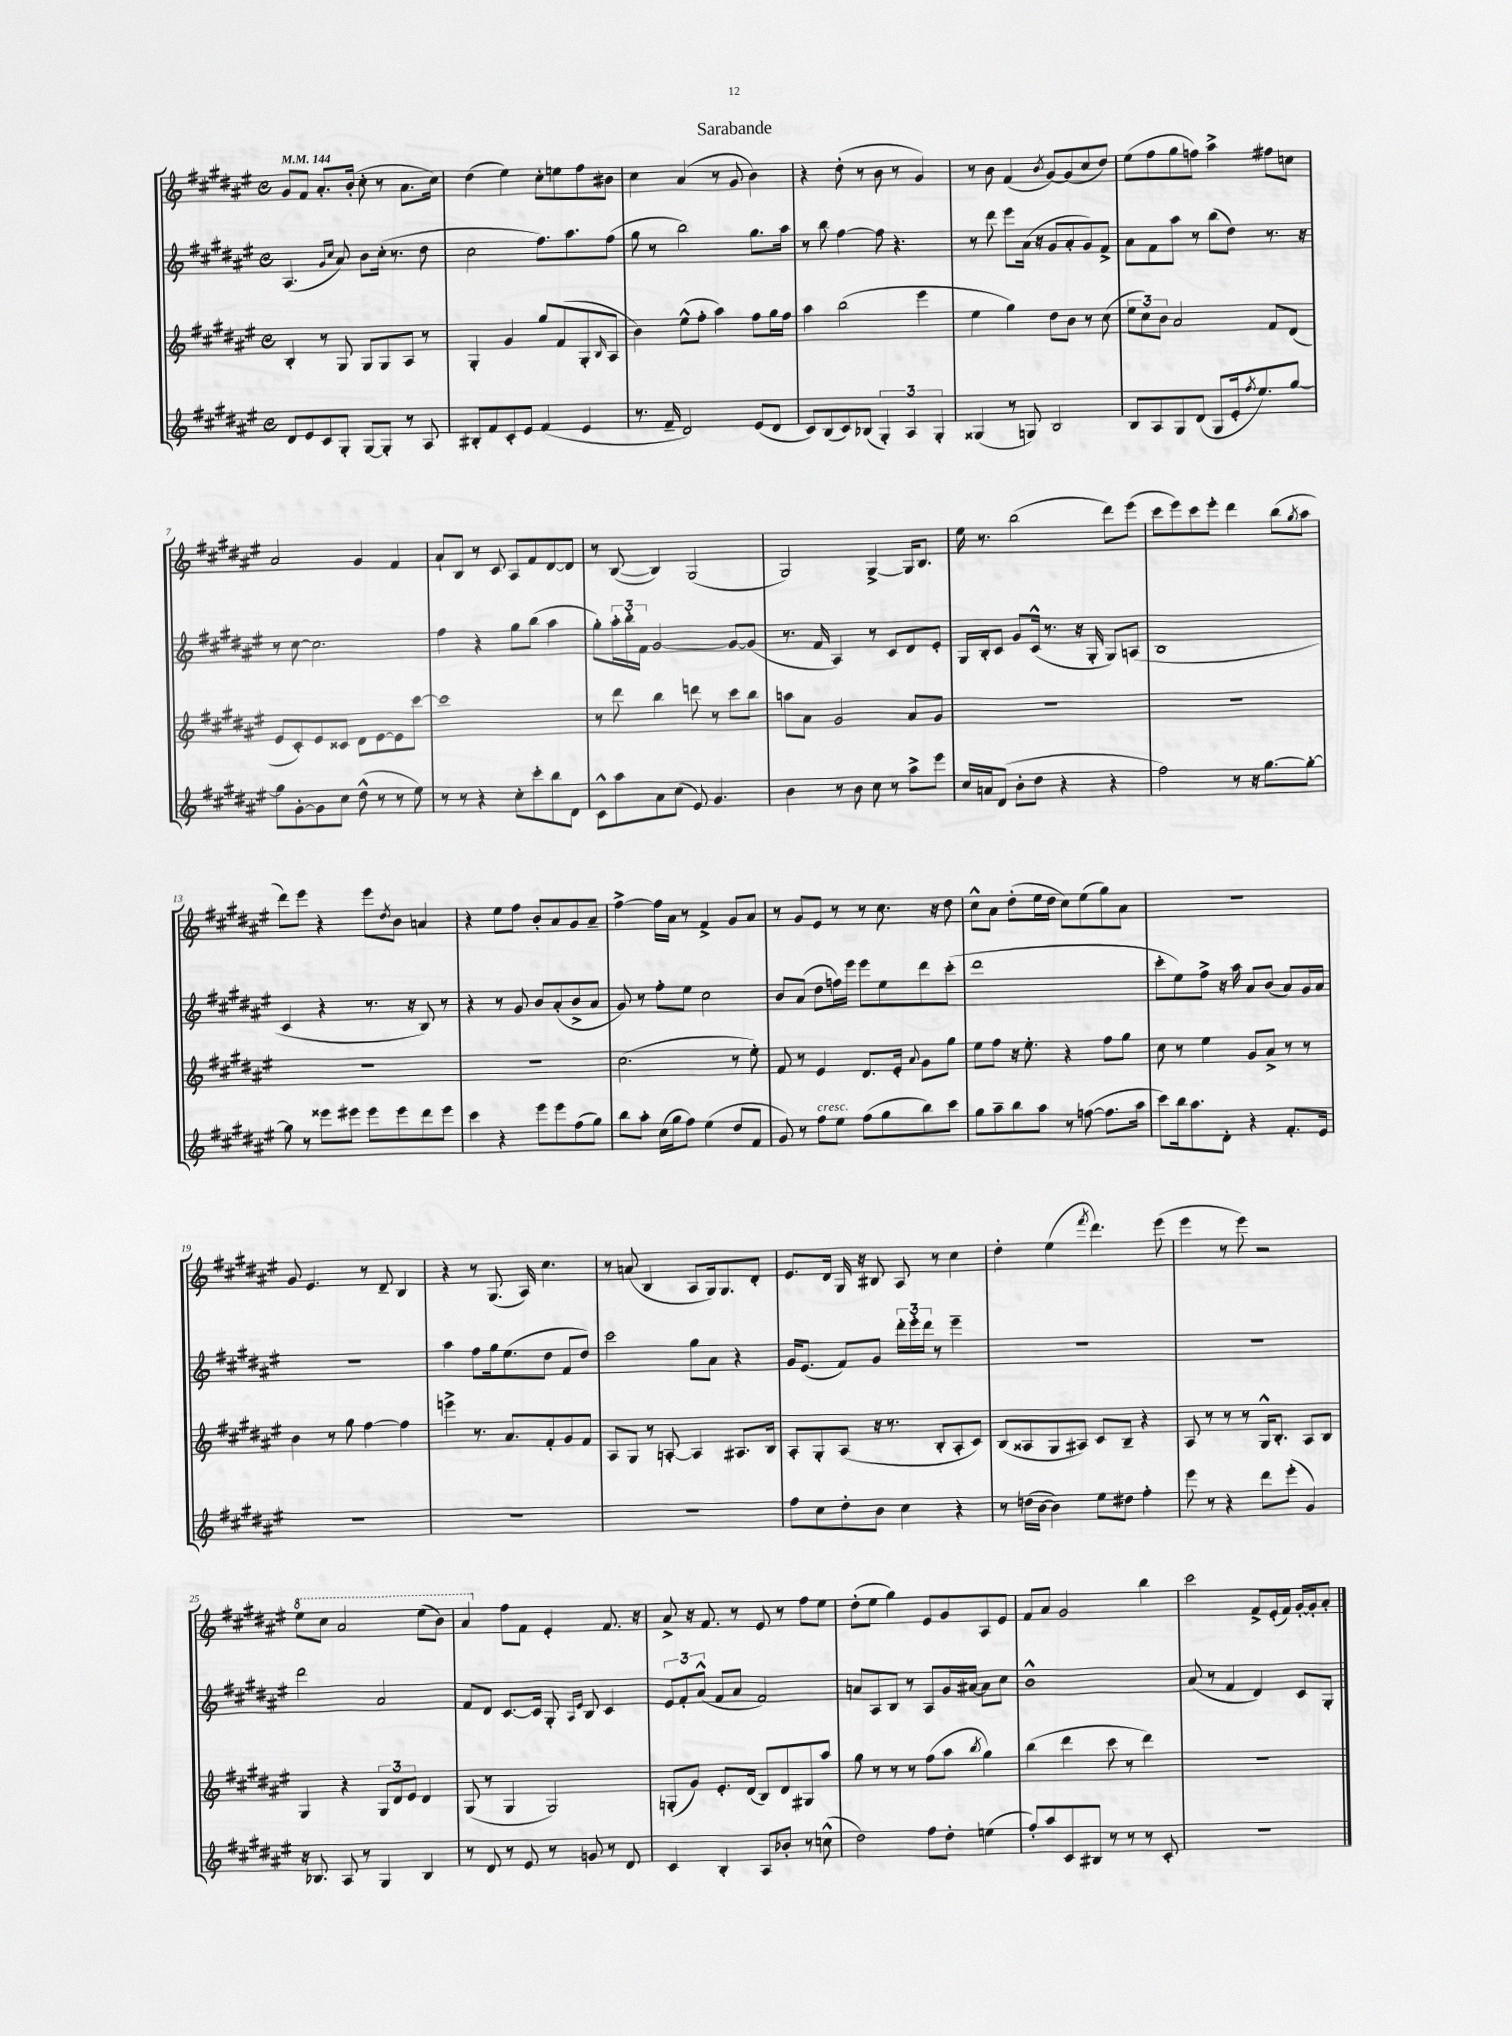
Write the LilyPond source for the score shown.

\header { title = "Sarabande" }
<<
\new StaffGroup <<
\new Staff = "s0" {
    \clef treble \key fis \major \defaultTimeSignature \time 4/4 \tempo 4 = 144
    gis'8 fis'8 ais'8.-. b'16-.( cis''8-. r8 ais'8. cis''16) |
    dis''4( eis''4) cis''8-. e''8 fis''8 bis'8 |
    cis''4 ais'4( r8 gis'8 b'4) |
    r4 dis''8-.( r8 b'8 r8 gis'4) |
    r8 b'8 fis'4( \acciaccatura { b'8 } gis'8~) gis'8( cis''8 dis''8) |
    eis''8( fis''8 gis''8 f''8) ais''4-> fis''8 c''8 |
    ais'2 gis'4 fis'4 |
    ais'8-! b8 r8 cis'8 ais8 fis'8 dis'8~ dis'8 |
    r8 b8~( b4) gis2( |
    gis2) gis4~-> gis16 b8. |
    eis''16 r8. b''2( dis'''8) eis'''8( |
    cis'''8 eis'''8) cis'''8 eis'''8-. dis'''4 b''8( \acciaccatura { gis''8 } ais''8 |
    dis'''8) eis'''8 r4 eis'''8 \acciaccatura { dis''8 } b'8 a'4 |
    r4 eis''8 fis''8 b'8-. ais'8 gis'8 ais'8-- |
    fis''4~-> fis''16 ais'16 r8 fis'4-> gis'8 ais'8 |
    r8 gis'8 eis'8 r8 r8 cis''8. r16 dis''8 |
    cis''8-^ ais'8 dis''8-.( eis''16 dis''16 cis''8) eis''8( gis''8) ais'8 |
    R1 |
    gis'8 eis'4. r8 dis'8-- b4 |
    r4 r8 gis8.( ais16) cis''4. |
    r8 a'8( b4 ais8 gis16) gis8. dis'8-. |
    eis'8. dis'16 gis16 r16 bis8 ais8 r8 cis''4 |
    dis''4-. eis''4( \acciaccatura { fis'''8 } dis'''4.) eis'''8( |
    eis'''4 r8 eis'''8) r2 |
    \ottava #1 eis'''8 cis'''8 ais''2 eis'''8( b''8) |
    ais''4 \ottava #0 fis''8 fis'8 eis'4-. fis'8. r16 |
    ais'8-> r16 fis'8. r8 eis'8 r8 fis''8 eis''8 |
    dis''8-.( eis''8 gis''4) eis'8 gis'8 ais8 eis'8 |
    fis'8 ais'8 gis'2 b''4 |
    cis'''2 fis'8-> eis'16-.( fis'16) gis'16~-. gis'16-. ais'8-. \bar "|." |
}
\new Staff = "s1" {
    \clef treble \key fis \major \defaultTimeSignature \time 4/4
    ais4.( \grace { gis'16 cis''16 } ais'8) b'8 cis''16-.( r8. dis''8 |
    cis''2 fis''8.) ais''8. fis''8( |
    gis''8 r8 b''2) gis''8. ais''16 |
    r8 b''8 fis''4~ fis''8 r4. |
    r8 dis'''8 eis'''8 ais'16( r16 gis'8 ais'8-. gis'8) fis'8-> |
    ais'8 fis'8 ais''8 r8 b''8( dis''8) r8. r16 |
    r8 cis''8~ cis''2. |
    fis''4 r4 gis''8 b''8( ais''4 |
    gis''8-.) \tuplet 3/2 { ais''16-. b''16-. fis'16 } gis'2~ gis'8~ gis'8( |
    r8. fis'16 ais4) r8 cis'8 dis'8 eis'8-. |
    gis16 b16-. cis'8 gis'8 cis'16-^( r8. r16 gis16-. gis8) a8( |
    b1 |
    cis'4 r4 r8. r16 b8) r8 |
    r4 r8 gis'8 b'8 ais'8-.( b'8-> ais'8 |
    gis'8) r8 fis''8-. eis''8 cis''2 |
    b'8 ais'8( dis''8 f''16) eis'''16 eis'''8 eis''8 dis'''8 cis'''8-.( |
    dis'''1 |
    cis'''8-. eis''8) fis''8-> r16 ais''16 ais'8 b'8( ais'8) gis'16 ais'16 |
    R1 |
    ais''4 fis''8 gis''16 eis''8.( dis''8 fis'8 dis''8) |
    cis'''2 gis''8 ais'8 r4 |
    gis'16 eis'8.( fis'8) gis'8 \tuplet 3/2 { dis'''16-. eis'''16-. dis'''16 } r8 eis'''4-- |
    R1 |
    R1 |
    dis'''2 ais'2 |
    fis'8 dis'8 cis'8.~ cis'16 gis8-. \grace { ais16 eis'16 } b8 cis'4 |
    \tuplet 3/2 { eis'8 fis'8-. ais'8-^( } fis'8 ais'8 fis'2) |
    a'8 ais8 b8 r8 ais8 gis'16 ais'16~ ais'8 cis''8 |
    b'1-^ |
    ais'8( r8 fis'4 dis'4) cis'8 gis8-. \bar "|." |
}
\new Staff = "s2" {
    \clef treble \key fis \major \defaultTimeSignature \time 4/4
    b4-. r8 gis8 gis8 gis8 ais8 r8 |
    gis4-. gis'4 gis''8 fis'8( gis8-. \grace { b16 } ais8 |
    b'4) eis''8-^( fis''8-. ais''4) fis''8 gis''16 fis''16 |
    ais''4 b''2( eis'''4 |
    eis''4 gis''4) dis''8 b'8 r8 cis''8( |
    \tuplet 3/2 { eis''8 cis''8) b'8 } ais'2 fis'8 dis'8( |
    eis'8 cis'8-.) eis'8 cisis'8 dis'8 eis'8~ eis'8 cis'''8~ |
    cis'''1 |
    r8 dis'''8 b''4 d'''8 r8 cis'''8 b''8 |
    a''8 ais'8 gis'2 ais'8 gis'8 |
    R1 |
    R1 |
    R1 |
    R1 |
    cis''2.( r8 eis''8-.) |
    fis'8 r8 eis'4 dis'8. eis'16-. \appoggiatura { ais'8 } gis'8 gis''8 |
    eis''8 fis''8 r16 eis''8.-. r4 fis''8 gis''8 |
    cis''8 r8 eis''4 gis'8 ais'8-> r8 r8 |
    b'4 r8 gis''8 fis''4~ fis''4 |
    e'''4-> r8. ais'8. fis'8-. gis'8 fis'8 |
    ais8 gis8 r8 a8~-. a4 ais8. b16 |
    ais8-. gis8-. ais8( r16 r8. b8-. ais8-. cis'8) |
    b8( aisis8 gis8 ais8) cis'8 b8-- r4 |
    ais8 r8 r8 r8 gis16-^ b8.-. ais8 b8 |
    gis4 r4 \tuplet 3/2 { gis8 dis'8 eis'8 } dis'4 |
    gis8( r8 gis4 gis2) |
    g8-.( gis'8) eis'8.-. dis'16( b8) dis'8 gis8 ais''8 |
    gis''8 r8 r8 r8 fis''8( ais''8 \acciaccatura { b''8 } gis''4) |
    b''4( dis'''4 cis'''8 r8 dis'''4) |
    R1 \bar "|." |
}
\new Staff = "s3" {
    \clef treble \key fis \major \defaultTimeSignature \time 4/4
    dis'8 eis'8 cis'8 gis8-. gis8~ gis8-. r8 ais8 |
    bis8-. fis'8 cis'8-. eis'8 fis'4( eis'4 |
    r8. fis'16-- dis'2) eis'8( dis'8 |
    cis'8) b8( cis'8) bes8( \tuplet 3/2 { gis4-.) ais4 gis4-. } |
    gisis4( r8 g8) b2 |
    b8 ais8 gis8 dis'8( gis8 eis'16-. \acciaccatura { fis''8 } eis''8.) gis''8~ |
    gis''8 gis'8~-. gis'8 cis''8 dis''8-^( r8 r8 eis''8) |
    r8 r8 r4 cis''8-. cis'''8-. b''8 dis'8 |
    cis'8-^ ais''8 ais'8 cis''8( eis'8) gis'4. |
    b'4 r8 b'8 cis''8 r8 ais''8-> eis'''8 |
    cis''16 a'16 dis'8( b'8-. dis''8 r4 r4 |
    fis''2) r8 r16 gis''8.~ gis''8~-. |
    gis''8 r8 eisis'''8 eis'''8 eis'''8 eis'''8 dis'''8 eis'''8 |
    cis'''4 r4 eis'''8 eis'''8 fis''8( gis''8) |
    b''8 ais''8-. cis''16( gis''16 fis''8) eis''4( dis''8 fis'8 |
    gis'8) r8 fis''8^\markup { \italic "cresc." } eis''8 fis''8( gis''8 b''8) cis'''8 |
    gis''8 ais''8-- b''8 ais''8 r8 f''8~( f''8. ais''16 |
    cis'''8) b''16 ais''8. dis'8-. r4 fis'8.-. eis'16 |
    R1 |
    R1 |
    R1 |
    fis''8 cis''8 dis''8-. b'8 cis''4 r4 |
    r8 d''16( b'16~ b'4) eis''8 dis''8 fis''4-. |
    eis'''8 r8 r4 dis'''8 eis'''8-.( gis'4) |
    r16 bes8. ais8 r8 gis4 bes4 |
    r8 dis'8 r8 eis'8 r8 g'8 r8 dis'8 |
    cis'4 b4-. ais8 bes'8-. r8 c''8-^( |
    dis''2) fis''8 dis''8-. e''4( |
    fis''8-.) ais''8 cis'8 bis8 r8 r8 r8 cis'8-. |
    R1 \bar "|." |
}
>>
>>
